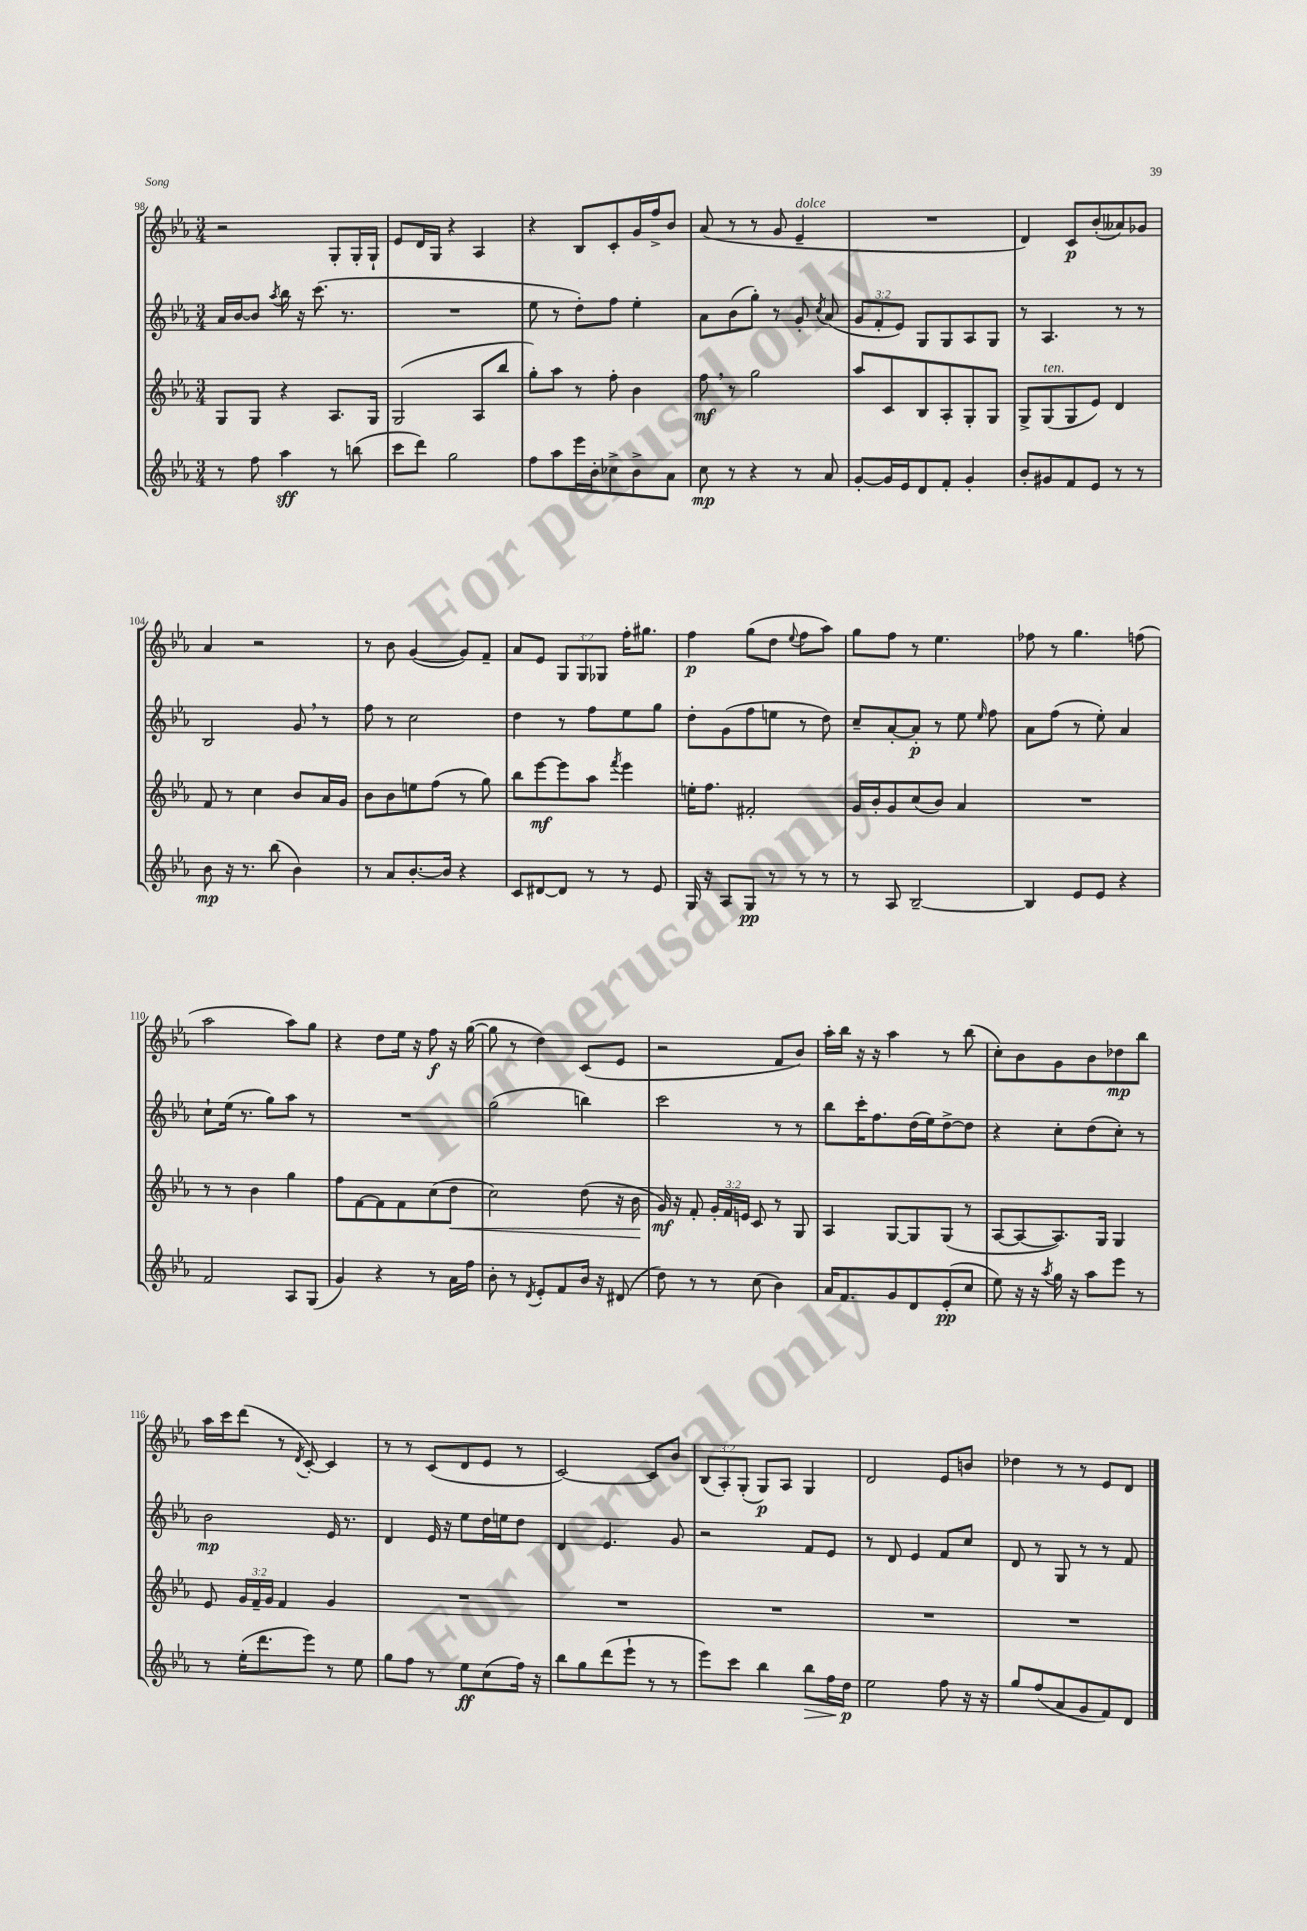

**kern	**kern	**kern	**kern
*staff4	*staff3	*staff2	*staff1
*clefG2	*clefG2	*clefG2	*clefG2
*k[b-e-a-]	*k[b-e-a-]	*k[b-e-a-]	*k[b-e-a-]
*M3/4	*M3/4	*M3/4	*M3/4
8r	8G	16a-	2r
.	.	[16b-	.
8ff	8G	8b-]	.
.	.	8qaa-	.
4aa-	4r	16bb-	.
.	.	16r	.
.	.	(8.ccc	.
8r	8.A-	.	8G'
.	.	8.r	.
(8bb	.	.	16G'
.	16G	.	16G`
=	=	=	=
8ccc	(2G	2.r	8e-
8ddd)	.	.	16d
.	.	.	16G
2gg	.	.	4r
.	8A-	.	4A-
.	8bb-	.	.
=	=	=	=
8ff	8gg')	8ee-	4r
8aa-	8aa-	8r	.
16eee-	8r	8dd')	8B-
16b-'	.	.	.
8cc-^	8ff'	8ff	8c'
8b-^	4b-	4ee-'	16g
.	.	.	16ff^
8a-	.	.	8b-
=	=	=	=
8cc	8ff	8a-	(8a-
8r	8r	(8b-	8r
4r	2gg	8gg')	8r
.	.	8r	8g
8r	.	8g'	4e-~
.	.	8qcc	.
8a-	.	(8a-	.
=	=	=	=
[8g'	8aa-	12g	2.r
.	.	12f'	.
16g]	8c	.	.
.	.	12e-)	.
16e-	.	.	.
8d	8B-	8G	.
8f'	8A-'	8G	.
4g'	8G'	8A-	.
.	8G	8G	.
=	=	=	=
8b-'	8G^	8r	4d)
8g#	(8G	4.A-	.
8f	8G	.	8c
8e-	8e-)	.	(8b-'
8r	4d	8r	8a--)
8r	.	8r	8g-
=	=	=	=
8b-	8f	2B-	4a-
16r	8r	.	.
8.r	.	.	.
.	4cc	.	2r
(8bb-	.	.	.
4b-)	8b-	8g	.
.	16a-	8r	.
.	16g	.	.
=	=	=	=
8r	8b-	8ff	8r
8a-	8b-	8r	8b-
[8.b-'	8ee	2cc	([4g
.	(8ff	.	.
16b-]	.	.	.
4r	8r	.	8g])
.	8gg)	.	8f~
=	=	=	=
8c	8bb-	4dd	8a-
[8d#	[8eee-	.	8e-
8d#]	8eee-]	8r	12G
.	.	.	12G
8r	8aa-	8ff	.
.	.	.	12G-
.	8qfff	.	.
8r	4eee-	8ee-	16ff'
.	.	.	8.gg#
8e-	.	8gg	.
=	=	=	=
16G	16ee'	8dd'	4ff
16r	8.ff	.	.
8A-	.	(8g	.
8G	2f#'	8ff	(8gg
8r	.	8ee	8dd
.	.	.	8qqee-
8r	.	8r	8ff
8r	.	8dd)	8aa-)
=	=	=	=
8r	16g	8cc~	8gg
.	16b-'	.	.
8A-	8g	[8a-'	8ff
[2B-~	(8cc	8a-']	8r
.	8b-)	8r	4.ee-
.	4a-	8ee-	.
.	.	16qqee-	.
.	.	8ff	.
=	=	=	=
4B-]	2.r	8a-	8ff-
.	.	(8ff	8r
8e-	.	8r	4.gg
8e-	.	8ee-')	.
4r	.	4a-	.
.	.	.	(8ff
=	=	=	=
2f	8r	8cc`	2aa-
.	8r	(16ee-	.
.	.	8.r	.
.	4b-	.	.
.	.	8gg)	.
8A-	4gg	8aa-	8aa-)
(8G	.	8r	8gg
=	=	=	=
4g)	8ff	2.r	4r
.	[8f	.	.
4r	8f]	.	8dd
.	8f	.	16ee-
.	.	.	16r
8r	(8cc	.	8ff
16a-	8dd	.	16r
16ff	.	.	([16gg
=	=	=	=
8b-'	2cc)	(2gg	8gg]
8r	.	.	8r
8qd	.	.	.
8e-'	.	.	4dd)
8f	.	.	.
16b-	(8dd	4bb)	(8c
16r	.	.	.
(8d#	16r	.	8e-
.	16b-	.	.
=	=	=	=
8dd)	16g)	2ccc	2r
.	16r	.	.
8r	8f'	.	.
8r	24g'	.	.
.	24f	.	.
.	24e	.	.
(8cc	8c	.	.
4b-)	8r	8r	8f
.	8G	8r	8b-)
=	=	=	=
16a-	4A-	8bb-	16aa-'
8.f	.	.	16bb-
.	.	16ccc'	16r
.	.	8.ff	16r
8g	[8G	.	4aa-
8d	8G]	(16dd	.
.	.	16ee-)	.
(8e-'	(8G	[8dd^	8r
8cc	8r	8dd]	(8bb-
=	=	=	=
8ee-)	[8A-	4r	8cc')
16r	8A-_	.	8b-
16r	.	.	.
8qaa-	.	.	.
16gg	8.A-])	8cc'	8g
16r	.	.	.
8aa-	.	(8dd	8b-
.	16G	.	.
8eee-	4G	8cc')	8dd-
8r	.	8r	8bb-
=	=	=	=
8r	8e-	2b-	16aa-
.	.	.	16ccc
(16ee-'	24g	.	(8ddd
.	24f~	.	.
8.ddd	.	.	.
.	24g	.	.
.	4f	.	8r
.	.	.	8qd
8eee-)	.	.	[8c')
8r	4g	16e-	4c]
.	.	8.r	.
8ee-	.	.	.
=	=	=	=
8gg	2.r	4d	8r
8ff	.	.	8r
8r	.	16e-	(8c
.	.	16r	.
8ee-	.	8ee-	8d
(8cc	.	16dd	8e-
.	.	16ee	.
16ff)	.	8dd	8r
16r	.	.	.
=	=	=	=
8bb-	2.r	4d	[2c)
8gg	.	.	.
(8ddd	.	4.e-	.
8eee-`	.	.	.
8r	.	.	8c]
8r	.	8g	8b-
=	=	=	=
8eee-)	2.r	2r	(12B-
.	.	.	12A-')
8ccc	.	.	.
.	.	.	(12G'
4bb-	.	.	8G)
.	.	.	8A-
8bb-	.	8f	4G
16ff	.	8e-	.
16dd	.	.	.
=	=	=	=
2ee-	2.r	8r	2d
.	.	8d	.
.	.	4e-	.
8ff	.	8f	8e-
16r	.	8cc	8b
16r	.	.	.
=	=	=	=
8gg	2.r	8d	4dd-
(8ff	.	8r	.
8a-	.	8G	8r
8g	.	8r	8r
8f)	.	8r	8e-
8d	.	8f	8d
==	==	==	==
*-	*-	*-	*-
